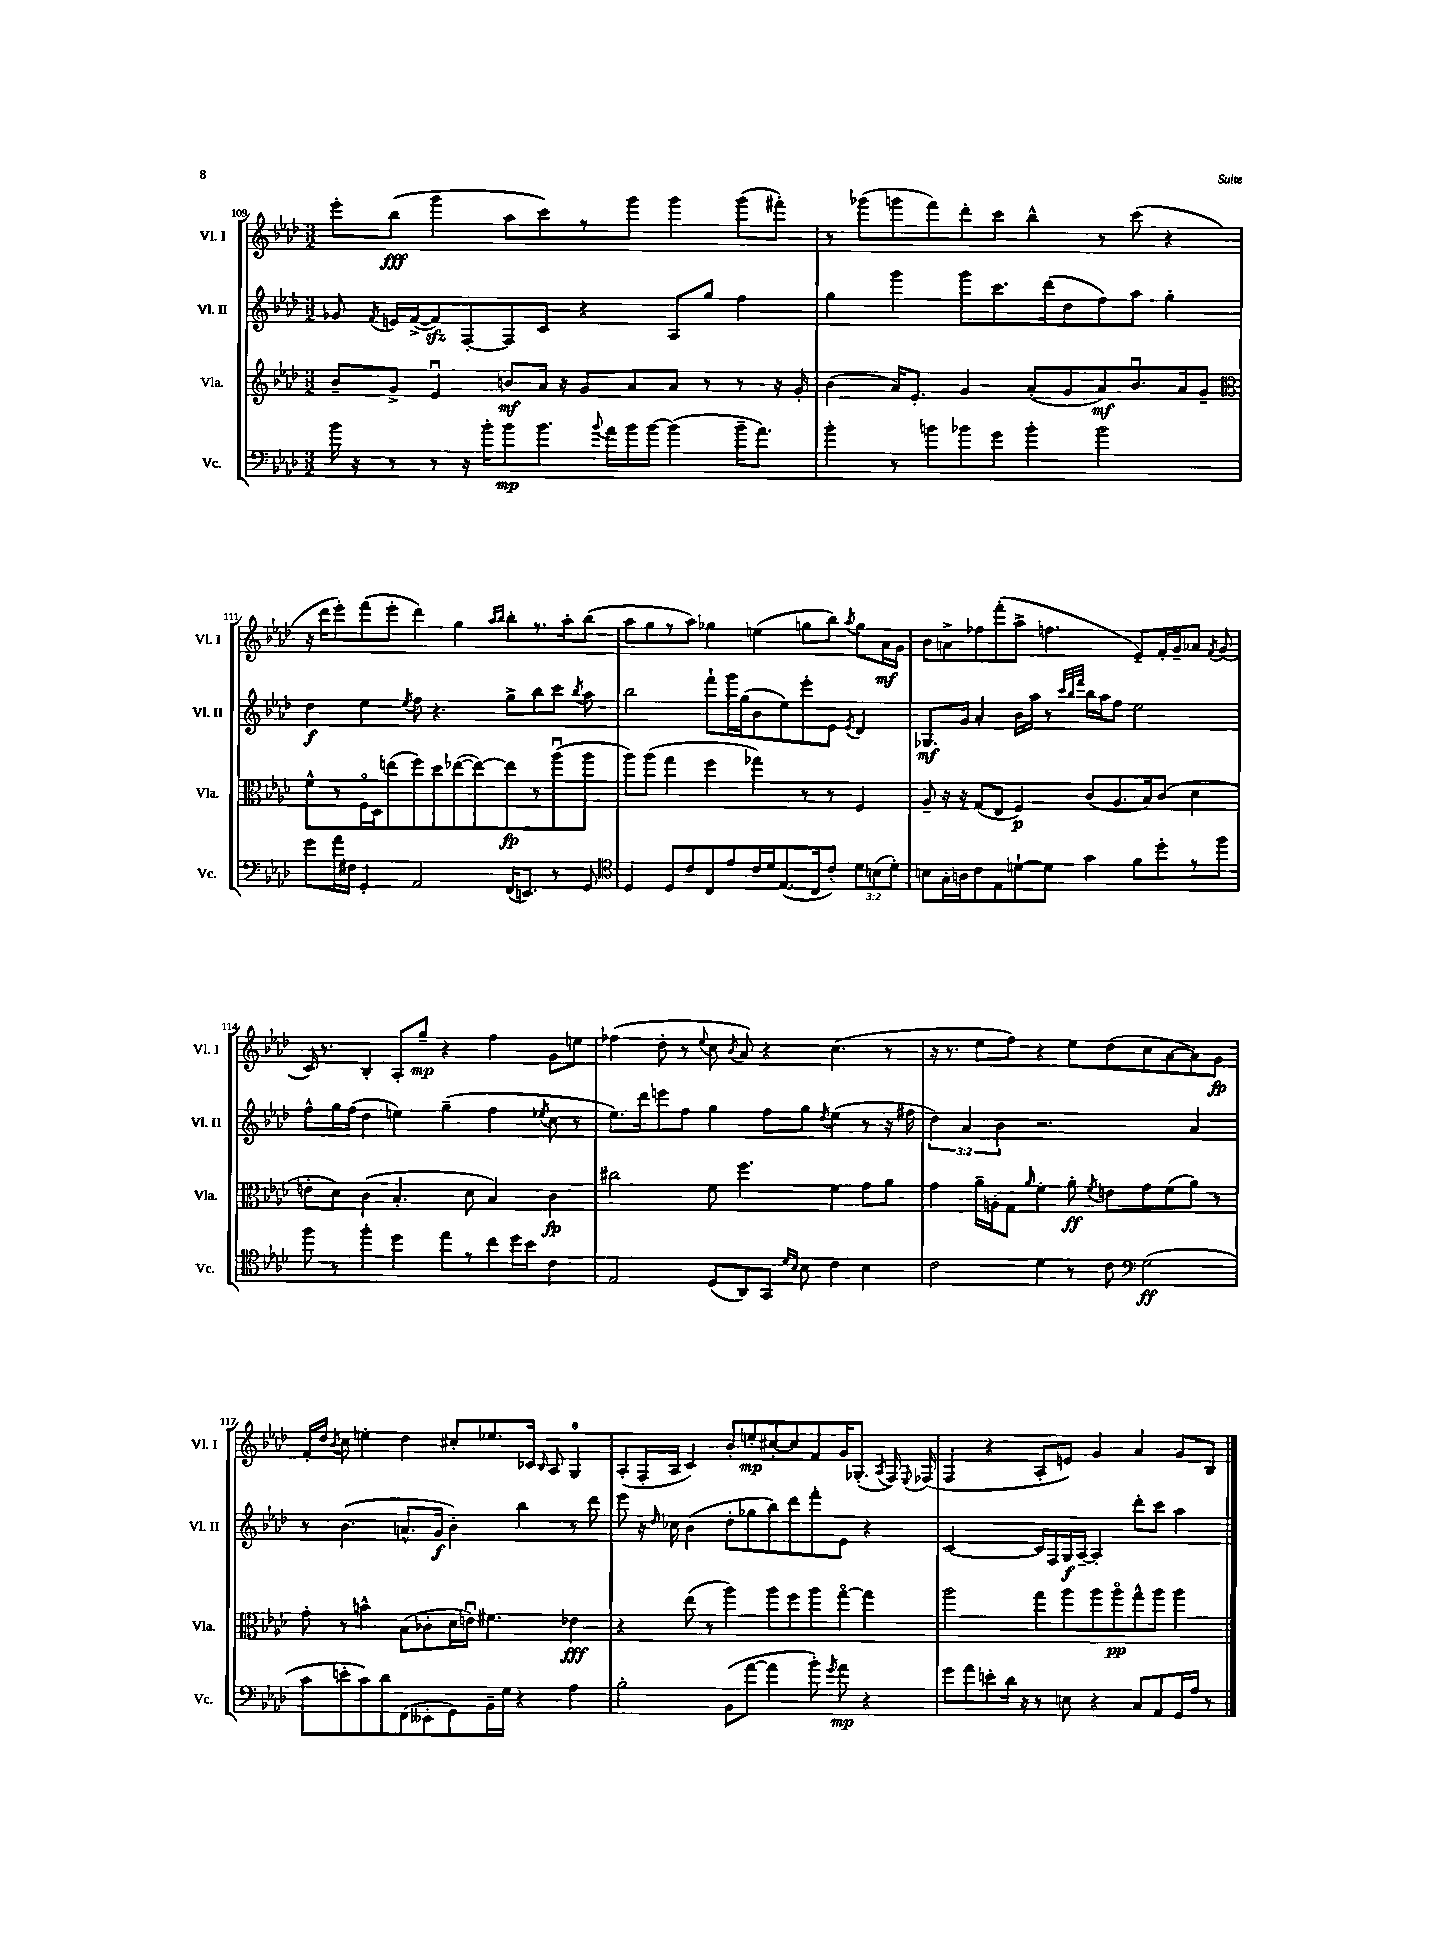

**kern	**dynam	**kern	**dynam	**kern	**dynam	**kern	**dynam
*part4	*part4	*part3	*part3	*part2	*part2	*part1	*part1
*staff4	*staff4	*staff3	*staff3	*staff2	*staff2	*staff1	*staff1
*I"Vc.	*	*I"Vla.	*	*I"Vl. II	*	*I"Vl. I	*
*I'Vc.	*	*I'Vla.	*	*I'Vl. II	*	*I'Vl. I	*
*clefF4	*	*clefG2	*	*clefG2	*	*clefG2	*
*k[b-e-a-d-]	*	*k[b-e-a-d-]	*	*k[b-e-a-d-]	*	*k[b-e-a-d-]	*
*M3/2	*	*M3/2	*	*M3/2	*	*M3/2	*
=109	=109	=109	=109	=109	=109	=109	=109
16b-\	.	8b-~/L	.	8g-X/	.	8eee-'\L	.
16r	.	.	.	.	.	.	.
.	.	.	.	8qf/	.	.	.
8r	.	8g^/J	.	16en/LL	.	(8bb-\J	fff
.	.	.	.	([16f^/J	.	.	.
8r	.	4e-u/	.	8fzz/])	.	4ggg\	.
16r	.	.	.	[8F'/	.	.	.
16b-'\KL	.	.	.	.	.	.	.
8b-\	mp	8bn/L	mf	8F/]	.	8aa-\L	.
8.b-\J	.	16a-/Jk	.	8c/J	.	8ccc\)	.
.	.	16r	.	.	.	.	.
.	.	8g/L	.	4r	.	8r	.
8qqb-/	.	.	.	.	.	.	.
16a-\LL	.	.	.	.	.	.	.
16b-\	.	8a-/	.	.	.	8ggg\J	.
[16b-\JJ	.	.	.	.	.	.	.
(4b-\]	.	8a-/J	.	8A-/L	.	4ggg\	.
.	.	8r	.	8gg/J	.	.	.
16b-~\KL	.	8r	.	4ff\	.	(8ggg\L	.
8.a-\J)	.	.	.	.	.	.	.
.	.	16r	.	.	.	8fff#X'\J)	.
.	.	16g'/	.	.	.	.	.
=110	=110	=110	=110	=110	=110	=110	=110
4b-'\	.	(4b-\	.	4gg\	.	8r	.
.	.	.	.	.	.	(8ggg-X\L	.
8r	.	16a-/KL)	.	4ggg\	.	8gggn\	.
.	.	8.e-'/J	.	.	.	.	.
8bn\L	.	.	.	.	.	8fff\)	.
8b-X\	.	4g/	.	8ggg\L	.	8ddd-'\	.
8g\J	.	.	.	8.ccc\	.	8ccc\J	.
4b-'\	.	(8a-'/L	.	.	.	4bb-^^\	.
.	.	.	.	(16ddd-\k	.	.	.
.	.	8g/	.	8dd-\	.	.	.
2b-\	.	8a-/)	mf	8ff\)	.	8r	.
.	.	8.b-u/	.	8aa-\J	.	(8ccc\	.
.	.	.	.	4gg'\	.	4r	.
.	.	16a-/k	.	.	.	.	.
.	.	8g~/J	.	.	.	.	.
!!LO:LB:g=z
=111	=111	=111	=111	=111	=111	=111	=111
*	*	*clefC3	*	*	*	*	*
8g\L	.	8f^^\L	.	4dd-\	f	16r	.
.	.	.	.	.	.	16ddd-\KL	.
16a-\L	.	8r	.	.	.	8eee-'\)	.
16F#X\JJ	.	.	.	.	.	.	.
4GG'/	.	16F\L	.	4ee-\	.	(8fff\	.
.	.	16D-\J	.	.	.	.	.
.	.	(8een\	.	.	.	8eee-'\J	.
.	.	.	.	8qee-/	.	.	.
2AA-/	.	8ff\)	.	8ff\	.	4ddd-\)	.
.	.	8dd-\	.	4.r	.	.	.
.	.	([8ee-X\	.	.	.	4gg\	.
.	.	8ee-\_)	.	.	.	.	.
.	.	.	.	.	.	16qqaa-/LL	.
.	.	.	.	.	.	16qqbb-/JJ	.
(16FF/KL	.	8ee-\]	fp	8gg^\L	.	8bb-'\L	.
8.EEn/J)	.	.	.	.	.	.	.
.	.	8r	.	8bb-\	.	8.r	.
8r	.	(8aa-u\	.	8ccc\J	.	.	.
.	.	.	.	.	.	16aa-'\k	.
.	.	.	.	8qbb-/	.	.	.
8GG/	.	8aa-\J	.	8aa-\	.	(8bb-\J	.
=112	=112	=112	=112	=112	=112	=112	=112
*clefC4	*	*	*	*	*	*	*
4D-/	.	8aa-\L)	.	2bb-\	.	8aa-\L	.
.	.	(8aa-\J	.	.	.	8gg\	.
8D-/L	.	4gg\	.	.	.	8r	.
8c/	.	.	.	.	.	8aa-\J)	.
8C/	.	4ff\	.	8fff`\L	.	4gg-X\	.
8e-/	.	.	.	16ggg\L	.	.	.
.	.	.	.	(16gg\J	.	.	.
16c/L	.	4gg-X\)	.	8b-\	.	(4een\	.
16d-/J	.	.	.	.	.	.	.
(8.E-/	.	.	.	8ee-\)	.	.	.
.	.	8r	.	8eee-'\	.	8ggn\L	.
16C/k	.	.	.	.	.	.	.
8c'/J)	.	8r	.	8e-\J	.	8bb-\J)	.
.	.	.	.	8qe-/	.	8qaa-/	.
12d-\L	.	4F/	.	4d-/	.	8gg\L	.
(12Bn\	.	.	.	.	.	.	.
.	.	.	.	.	.	16a-\L	mf
12d-'\J)	.	.	.	.	.	.	.
.	.	.	.	.	.	16g\JJ	.
=113	=113	=113	=113	=113	=113	=113	=113
8Bn\L	.	8A-~/	.	8.G-X/L	mf	8b-\L	.
16G'\L	.	16r	.	.	.	8an^\	.
16An\J	.	16r	.	16g/Jk	.	.	.
8c\	.	(8G/L	.	4a-'/	.	8ff-X\	.
8E-\	.	8E-/J	.	.	.	(8fff'\	.
[8dn`\	.	4F/)	p	16b-\LL	.	8aa-^\J	.
.	.	.	.	16aa-\JJ	.	.	.
8d\J]	.	.	.	8r	.	4.ffn\	.
.	.	.	.	32qqccc/LLL	.	.	.
.	.	.	.	32qqbb-/	.	.	.
.	.	.	.	32qqfff/JJJ	.	.	.
4g\	.	(8c/L	.	16bb-\LL	.	.	.
.	.	.	.	16aa-\J	.	.	.
.	.	8.A-/	.	8ff\J	.	.	.
8f\L	.	.	.	2ee-\	.	8e-~/L)	.
.	.	16B-/k)	.	.	.	.	.
8dd-'\	.	(8c/J	.	.	.	16f'/L	.
.	.	.	.	.	.	16g~/J	.
8r	.	4d-\	.	.	.	8a-X/J	.
.	.	.	.	.	.	8qf/	.
8ff\J	.	.	.	.	.	(8g/	.
!!LO:LB:g=z
=114	=114	=114	=114	=114	=114	=114	=114
8ff\	.	8en'\L	.	8ff^^\L	.	16c/)	.
.	.	.	.	.	.	8.r	.
8r	.	8d-\J)	.	16gg\L	.	.	.
.	.	.	.	(16ff\JJ	.	.	.
4ff'\	.	(4c\	.	4dd-\	.	4B-'/	.
4dd-\	.	4.B-'/	.	4een\)	.	8A-'/L	.
.	.	.	.	.	.	8gg~/J	mp
8ee-\L	.	.	.	(4gg~\	.	4r	.
8r	.	8d-\	.	.	.	.	.
8cc\	.	4B-/)	.	4ff\	.	4ff\	.
16dd-\L	.	.	.	.	.	.	.
16b-\JJ	.	.	.	.	.	.	.
.	.	.	.	8qee-X/	.	.	.
4c\	.	4c\	fp	8cc\	.	8g\L	.
.	.	.	.	8r	.	8een\J	.
=115	=115	=115	=115	=115	=115	=115	=115
2E-/	.	2cc#X\	.	8.ee-\L)	.	(4ff-X\	.
.	.	.	.	16ddd-\k	.	.	.
.	.	.	.	8eeen\	.	8dd-'\	.
.	.	.	.	8ff\J	.	8r	.
.	.	.	.	.	.	8qqee-/	.
(8D-/L	.	8f\	.	4gg\	.	8cc\	.
.	.	.	.	.	.	8qb-/	.
8AA-/)	.	4.ff\	.	.	.	8a-/)	.
8GG/J	.	.	.	8ff\L	.	4r	.
16qqd-/LL	.	.	.	.	.	.	.
16qqB-/JJ	.	.	.	.	.	.	.
8B-\	.	.	.	8gg\J	.	.	.
.	.	.	.	8qdd-/	.	.	.
4c\	.	4f\	.	(4ee-\	.	(4.cc\	.
4B-\	.	8g\L	.	8r	.	.	.
.	.	8a-\J	.	16r	.	8r	.
.	.	.	.	16ff#X\	.	.	.
=116	=116	=116	=116	=116	=116	=116	=116
2c\	.	4g\	.	6dd-\)	.	16r	.
.	.	.	.	.	.	8.r	.
.	.	.	.	6a-/	.	.	.
.	.	16a-~\LL	.	.	.	8ee-\L	.
.	.	16An'\J	.	.	.	.	.
.	.	.	.	6b-\	.	.	.
.	.	8G\J	.	.	.	8ff\J)	.
.	.	16qqa-/	.	.	.	.	.
4d-\	.	4f'\	.	2.r	.	4r	.
8r	.	8a-'\	ff	.	.	8ee-\L	.
.	.	8qf/	.	.	.	.	.
8c\	.	8en\L	.	.	.	(8dd-\	.
*clefF4	*	*	*	*	*	*	*
(2G\	ff	8g\	.	.	.	8cc\	.
.	.	(8f\	.	.	.	[8a-\	.
.	.	8a-\J)	.	4a-/	.	8a-\])	.
.	.	8r	.	.	.	8g\J	fp
!!LO:LB:g=z
=117	=117	=117	=117	=117	=117	=117	=117
8c\L	.	8g'\	.	8r	.	16f'/LL	.
.	.	.	.	.	.	16dd-/JJ	.
.	.	.	.	.	.	8qb-/	.
8en'\	.	8r	.	(4.b-\	.	8cc\	.
8c\)	.	4bn^^\	.	.	.	4een'\	.
8d-\	.	.	.	.	.	.	.
(8FF\	.	(8B-\L	.	8.an^^/L	.	4dd-\	.
8EE--X'\	.	8c-X'\	.	.	.	.	.
.	.	.	.	16g/Jk	f	.	.
8GG\)	.	16d-\L	.	4b-'\)	.	8cc#X'/L	.
.	.	16enu\JJ)	.	.	.	.	.
16BB-~\L	.	4.f#X\	.	.	.	8.ee-X/	.
16G\JJ	.	.	.	.	.	.	.
4r	.	.	.	4bb-\	.	.	.
.	.	.	.	.	.	16c-X/Jk	.
.	.	.	.	.	.	16qqB-/	.
.	.	.	.	.	.	8A-/	.
4A-\	.	4e-X\	fff	8r	.	4G/	.
.	.	.	.	8ddd-\	.	.	.
=118	=118	=118	=118	=118	=118	=118	=118
2B-'\	.	4r	.	8eee-\	.	(8A-'/L	.
.	.	.	.	16r	.	16F'/L	.
.	.	.	.	16qqdd-/	.	.	.
.	.	.	.	16cc-X\	.	16A-/JJ	.
.	.	(8ee-\	.	(4b-\	.	4c/)	.
.	.	8r	.	.	.	.	.
(8BB-\L	.	4aa-\)	.	8dd-'\L	.	8b-'/L	.
[8a-\J	.	.	.	8gg-X\	.	8een'/	mp
4a-\]	.	8aa-\L	.	8bb-\)	.	[8cc#X'/	.
.	.	8ff\	.	8ddd-\	.	8cc#/]	.
8b-'\)	.	8aa-\	.	8fff'\	.	8f/	.
8qg/	.	.	.	.	.	.	.
8a-\	mp	[8gg\J	.	8e-\J	.	16g/K	.
.	.	.	.	.	.	(8.G-X'/J	.
4r	.	4gg\]	.	4r	.	.	.
.	.	.	.	.	.	8qA-/	.
.	.	.	.	.	.	16F/)	.
.	.	.	.	.	.	8qqE-/	.
.	.	.	.	.	.	(16F-X/	.
=119	=119	=119	=119	=119	=119	=119	=119
8g\L	.	2aa-\	.	[2c/	.	4F/	.
8a-\	.	.	.	.	.	.	.
8en'\	.	.	.	.	.	4r	.
16d-\Jk	.	.	.	.	.	.	.
16r	.	.	.	.	.	.	.
8r	.	8gg\L	.	16c/LL]	.	8A-'/L	.
.	.	.	.	16F/	.	.	.
8En\	.	8aa-\	.	16G/	f	8en/J)	.
.	.	.	.	[16A-~/JJ	.	.	.
4r	.	8aa-\	.	4A-'/]	.	4g/	.
.	.	8aa-\	pp	.	.	.	.
8C/L	.	8gg^^\	.	8ddd-'\L	.	4a-/	.
8AA-/	.	8aa-\J	.	8ccc\J	.	.	.
16GG/L	.	4aa-\	.	4aa-\	.	8g/L	.
16A-/JJ	.	.	.	.	.	.	.
8r	.	.	.	.	.	8B-/J	.
==	==	==	==	==	==	==	==
*-	*-	*-	*-	*-	*-	*-	*-
